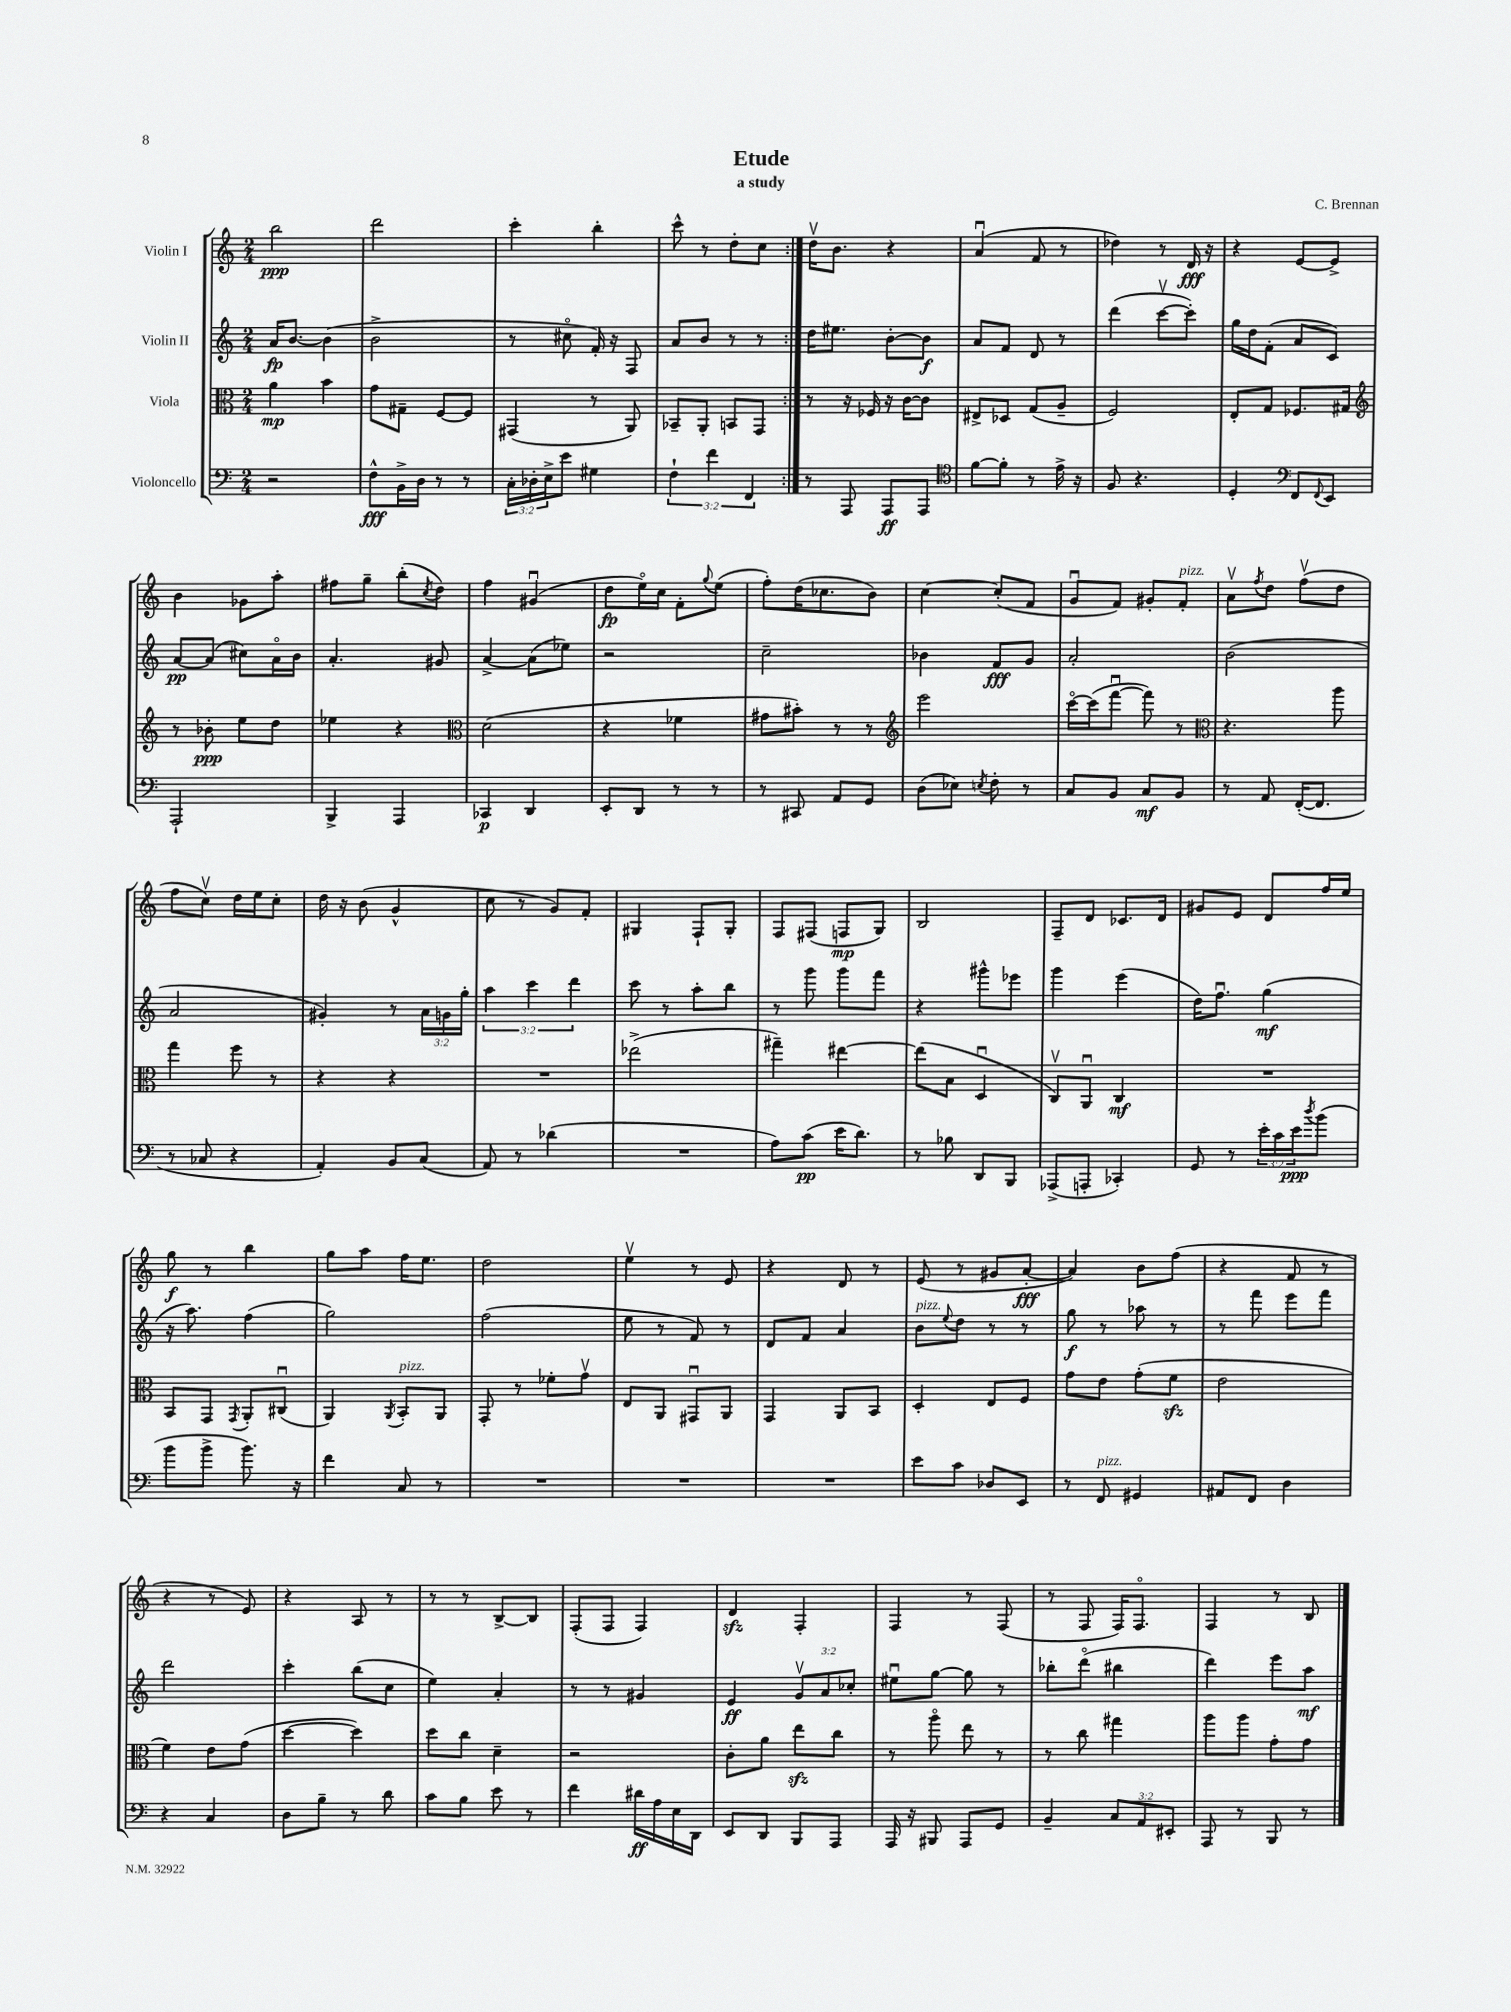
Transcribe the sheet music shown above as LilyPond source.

\header { title = "Etude" composer = "C. Brennan" subtitle = "a study" }
<<
\new StaffGroup <<
\new Staff = "s0" \with { instrumentName = "Violin I" } {
    \clef treble \key c \major \numericTimeSignature \time 2/4
    \repeat volta 2 { b''2\ppp |
    d'''2 |
    c'''4-. b''4-. |
    c'''8-^ r8 d''8-. c''8 | }
    d''16\upbow b'8. r4 |
    a'4\downbow( f'8 r8 |
    des''4) r8 d'16\fff r16 |
    r4 e'8~ e'8-> |
    b'4 ges'8 a''8-. |
    fis''8 g''8-- b''8-.( \acciaccatura { c''8 } d''8) |
    f''4 gis'4\downbow( |
    d''8\fp e''16\flageolet) c''16 f'8-. \appoggiatura { g''8 } e''8( |
    f''8-.) d''16( ces''8. b'8) |
    c''4~ c''8-.( f'8 |
    g'8\downbow f'8) gis'8-. f'8-.^\markup { \italic "pizz." } |
    a'8\upbow \acciaccatura { f''8 } d''8 f''8\upbow( d''8 |
    f''8 c''8\upbow) d''16 e''16 c''8-. |
    d''16 r16 b'8( g'4-^ |
    c''8 r8 g'8) f'8-. |
    gis4 f8-! gis8-. |
    f8 fis8( f8\mp g8) |
    b2 |
    f8-- d'8 ces'8. d'16 |
    gis'8 e'8 d'8 f''16 e''16 |
    g''8\f r8 b''4 |
    g''8 a''8 f''16 e''8. |
    d''2 |
    e''4\upbow r8 e'8 |
    r4 d'8 r8 |
    e'8( r8 gis'8 a'8~-.\fff |
    a'4) b'8 f''8( |
    r4 f'8 r8 |
    r4 r8 e'8) |
    r4 a8 r8 |
    r8 r8 b8~-> b8 |
    f8-.( f8 f4) |
    d'4\sfz f4-. |
    f4 r8 f8( |
    r8 f8 f16) f8.\flageolet |
    f4 r8 b8 \bar "|." |
}
\new Staff = "s1" \with { instrumentName = "Violin II" } {
    \clef treble \key c \major \numericTimeSignature \time 2/4 \override Staff.TupletNumber.text = #tuplet-number::calc-fraction-text
    \repeat volta 2 { a'16\fp b'8.~ b'4( |
    b'2-> |
    r8 cis''8\flageolet f'16-.) r16 f8 |
    a'8 b'8 r8 r8 | }
    d''16 eis''8. b'8~-. b'8\f |
    a'8 f'8 d'8 r8 |
    d'''4( c'''8~\upbow c'''8-.) |
    g''16 d''16 f'8-.( a'8 c'8) |
    a'8~\pp a'8( cis''8) a'16\flageolet b'16 |
    a'4.-. gis'8 |
    a'4~-> a'8( ees''8) |
    r2 |
    c''2-- |
    bes'4 f'8\fff g'8 |
    a'2-. |
    b'2( |
    a'2 |
    gis'4-.) r8 \tuplet 3/2 { a'16 g'16 g''16-. } |
    \tuplet 3/2 { a''4 c'''4 d'''4 } |
    c'''8 r8 a''8-. b''8 |
    r8 g'''8 g'''8 f'''8 |
    r4 gis'''8-^ ees'''8 |
    g'''4 e'''4( |
    d''16) f''8.\downbow g''4\mf( |
    r16 a''8.) f''4( |
    g''2) |
    f''2( |
    e''8 r8 f'8) r8 |
    d'8 f'8 a'4 |
    b'8^\markup { \italic "pizz." } \appoggiatura { e''8 } d''8 r8 r8 |
    g''8\f r8 aes''8 r8 |
    r8 f'''8 e'''8 f'''8 |
    d'''2 |
    c'''4-. b''8( c''8 |
    e''4) a'4-. |
    r8 r8 gis'4 |
    e'4\ff \tuplet 3/2 { g'8\upbow a'8 ces''8-. } |
    eis''8\downbow g''8~ g''8 r8 |
    bes''8-. d'''8\flageolet( bis''4 |
    d'''4) e'''8 a''8\mf \bar "|." |
}
\new Staff = "s2" \with { instrumentName = "Viola" } {
    \clef alto \key c \major \numericTimeSignature \time 2/4
    \repeat volta 2 { a'4\mp b'4 |
    g'8 gis8-- f8~ f8 |
    gis,4( r8 a,8) |
    bes,8-- a,8-. b,8 g,8 | }
    r8 r16 fes16 r16 c'16~ c'8 |
    eis8-> des8 g8( a8-- |
    f2) |
    e8-. g8 fes8. gis16 |
    \clef treble r8 bes'8-.\ppp e''8 d''8 |
    ees''4 r4 |
    \clef alto d'2( |
    r4 fes'4 |
    gis'8 bis'8-.) r8 r8 |
    \clef treble e'''2 |
    c'''16~\flageolet c'''16( f'''8~\downbow f'''8) r8 |
    \clef alto r4. a''8 |
    g''4 f''8 r8 |
    r4 r4 |
    R2 |
    ees''2->( |
    gis''4--) eis''4~ |
    eis''8( b8 d4\downbow |
    c8\upbow) a,8\downbow c4\mf |
    R2 |
    b,8 g,8 \acciaccatura { g,8 } a,8-. cis8\downbow( |
    a,4) \acciaccatura { a,8 } b,8-.^\markup { \italic "pizz." } a,8 |
    g,8-. r8 fes'8-. g'8\upbow |
    e8 a,8 gis,8\downbow a,8 |
    g,4 a,8 b,8 |
    d4-. e8 f8 |
    g'8 e'8 g'8-.( f'8\sfz |
    e'2 |
    f'4) e'8 g'8( |
    d''4~ d''4) |
    d''8 c''8 d'4-- |
    r2 |
    c'8-. a'8 e''8\sfz c''8 |
    r8 a''8\flageolet e''8 r8 |
    r8 c''8 gis''4 |
    a''8 a''8 g'8-. g'8 \bar "|." |
}
\new Staff = "s3" \with { instrumentName = "Violoncello" } {
    \clef bass \key c \major \numericTimeSignature \time 2/4 \override Staff.TupletNumber.text = #tuplet-number::calc-fraction-text
    \repeat volta 2 { r2 |
    f8-^\fff b,16-> d16 r8 r8 |
    \tuplet 3/2 { c16-. des16-. e16-> } e'8 gis4 |
    \tuplet 3/2 { f4-! f'4 f,4 } | }
    r8 a,,8 a,,8\ff a,,8 |
    \clef tenor f'8~ f'8-. r8 e'16-> r16 |
    f8 r4. |
    d4-. \clef bass f,8 \appoggiatura { f,8 } e,8 |
    a,,2-! |
    b,,4-> a,,4 |
    ces,4\p d,4 |
    e,8-. d,8 r8 r8 |
    r8 cis,8 a,8 g,8 |
    d8( ees8) \acciaccatura { e8 } f8-. r8 |
    c8 b,8 c8\mf b,8 |
    r8 a,8 f,16~-.( f,8. |
    r8 ces8 r4 |
    a,4-.) b,8 c8( |
    a,8) r8 des'4( |
    R2 |
    a8) c'8\pp( e'16 d'8.) |
    r8 bes8 d,8 b,,8 |
    aes,,8->( a,,8-. ces,4-.) |
    g,8 r8 \tuplet 3/2 { e'16-. c'16 e'16\ppp } \acciaccatura { d''8 } b'8( |
    b'8 b'8-> b'8.) r16 |
    f'4 c8 r8 |
    R2 |
    R2 |
    R2 |
    e'8 c'8 des8 e,8 |
    r8 f,8^\markup { \italic "pizz." } gis,4 |
    ais,8 f,8 d4 |
    r4 c4 |
    d8 b8-- r8 d'8 |
    c'8 b8 e'8 r8 |
    f'4 dis'16\ff a16 e16 d,16 |
    e,8 d,8 b,,8 a,,8 |
    a,,16 r16 bis,,8 a,,8 g,8 |
    b,4-- \tuplet 3/2 { c8 a,8 eis,8-. } |
    a,,8 r8 b,,8 r8 \bar "|." |
}
>>
>>
\layout { \context { \Score \remove "Bar_number_engraver" } }
